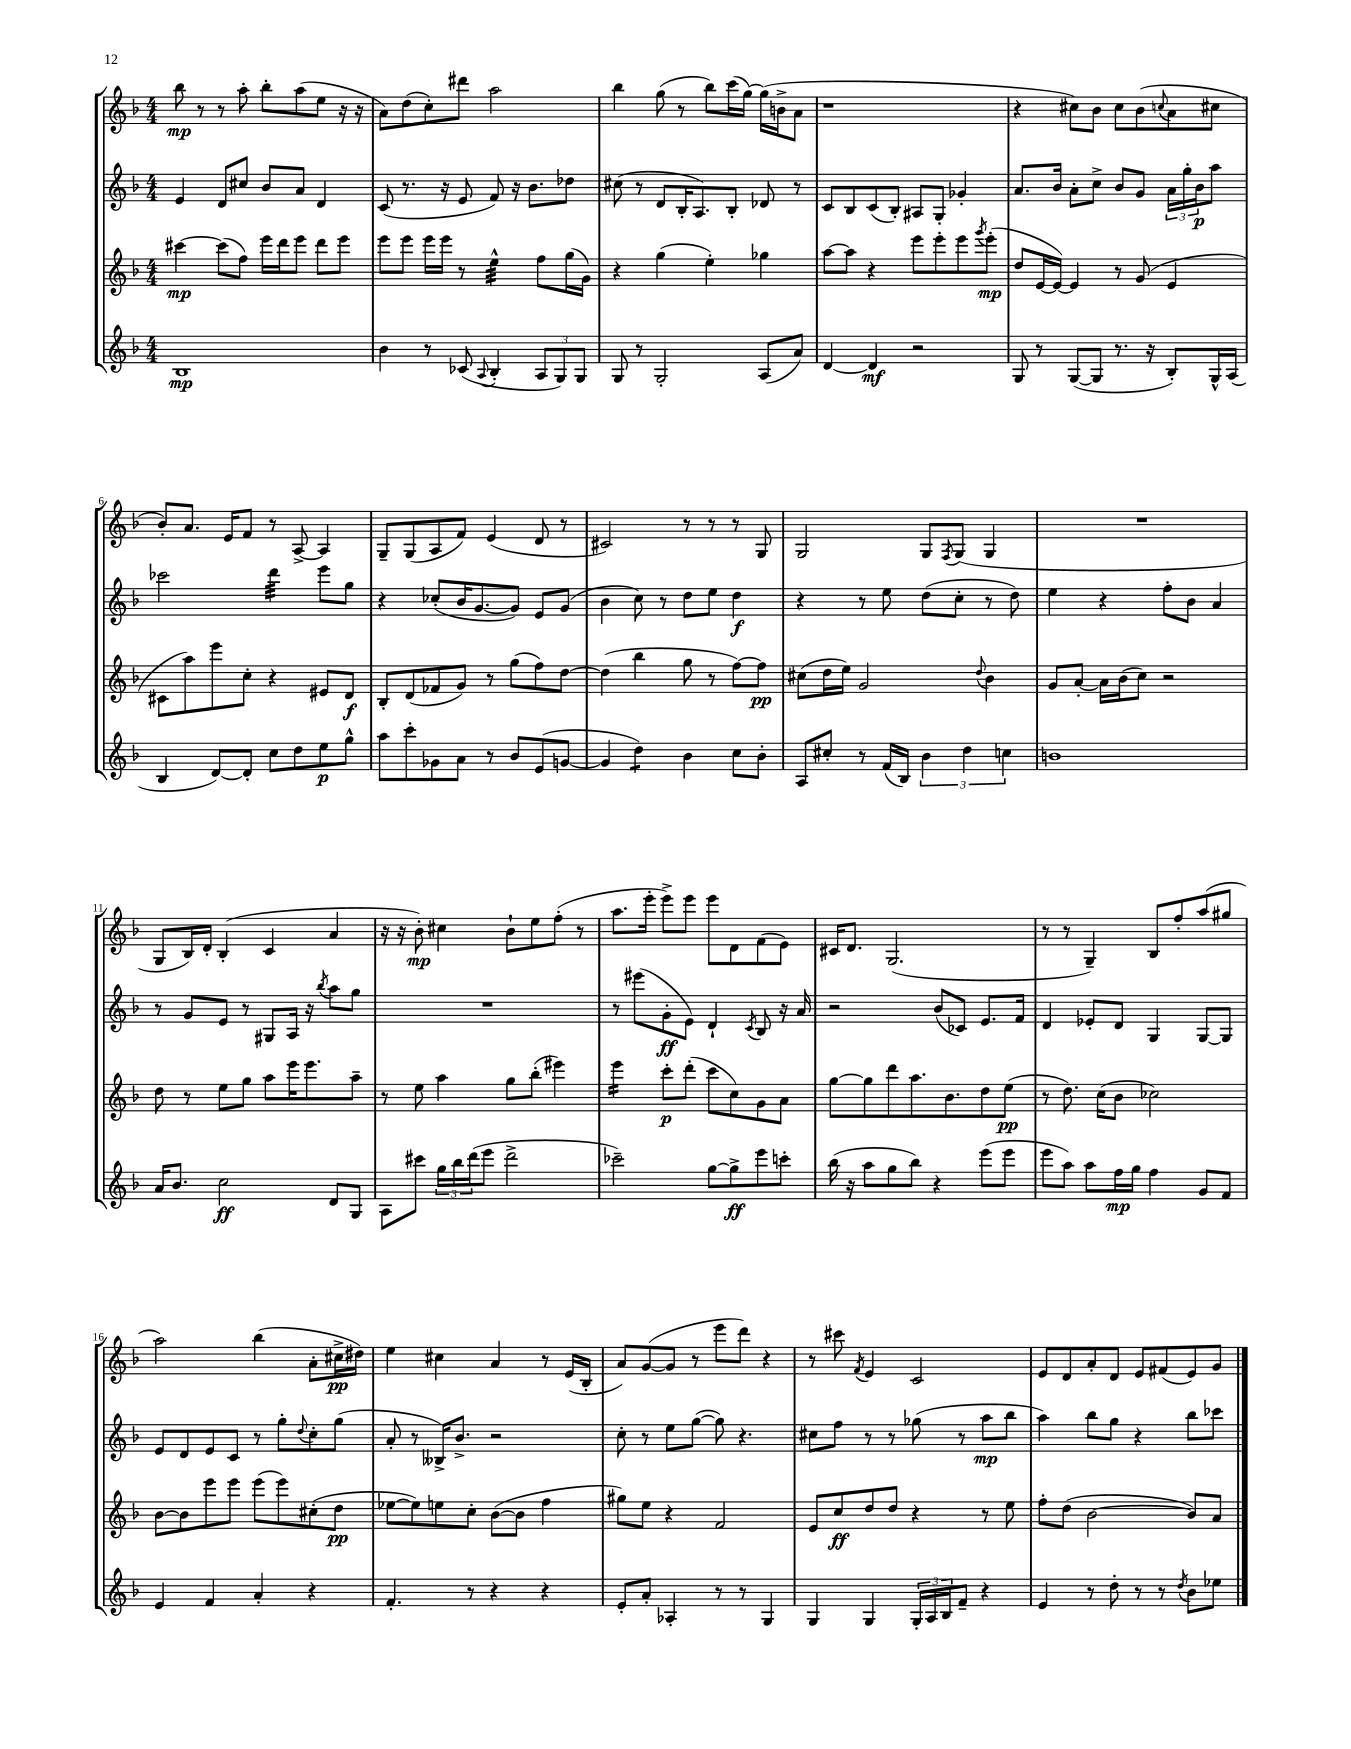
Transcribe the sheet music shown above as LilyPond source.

<<
\new StaffGroup <<
\new Staff = "s0" {
    \clef treble \key f \major \numericTimeSignature \time 4/4
    bes''8\mp r8 r8 a''8-. bes''8-. a''8( e''8 r16 r16 |
    a'8) d''8( c''8-.) dis'''8 a''2 |
    bes''4 g''8( r8 bes''8) c'''16( g''16~) g''16( b'16-> a'8 |
    r1 |
    r4 cis''8) bes'8 cis''8 bes'8( \appoggiatura { c''8 } a'8 cis''8 |
    bes'8-.) a'8. e'16 f'8 r8 a8~-> a4 |
    g8-- g8( a8 f'8) e'4( d'8 r8 |
    cis'2) r8 r8 r8 g8 |
    g2 g8 \acciaccatura { f8 } g8( g4 |
    R1 |
    g8 bes16) d'16-. bes4-.( c'4 a'4 |
    r16 r16 bes'8-.\mp) cis''4 bes'8-! e''8 f''8-.( r8 |
    a''8. e'''16-. e'''8->) e'''8 e'''8 d'8 f'8( e'8) |
    cis'16 d'8. g2.( |
    r8 r8 g4--) bes8 f''8-. a''8( gis''8 |
    a''2) bes''4( a'8-. cis''16->\pp dis''16) |
    e''4 cis''4 a'4 r8 e'16( bes16-. |
    a'8) g'8~( g'8 r8 e'''8 d'''8) r4 |
    r8 cis'''8 \acciaccatura { f'8 } e'4 c'2 |
    e'8 d'8 a'8-. d'8 e'8 fis'8( e'8) g'8 \bar "|." |
}
\new Staff = "s1" {
    \clef treble \key f \major \numericTimeSignature \time 4/4
    e'4 d'8 cis''8 bes'8 a'8 d'4 |
    c'8( r8. r16 e'8 f'8) r16 bes'8. des''8 |
    cis''8( r8 d'8 bes16-. a8.) bes8-. des'8 r8 |
    c'8 bes8 c'8( bes8-.) ais8 g8-. ges'4-. |
    a'8. bes'16 a'8-. c''8-> bes'8 g'8 \tuplet 3/2 { a'16 g''16-. bes'16\p } a''8 |
    ces'''2 d'''4:32 e'''8 g''8 |
    r4 ces''8-.( bes'16 g'8.~ g'8) e'8 g'8( |
    bes'4 c''8) r8 d''8 e''8 d''4\f |
    r4 r8 e''8 d''8( c''8-. r8 d''8) |
    e''4 r4 f''8-. bes'8 a'4 |
    r8 g'8 e'8 r8 gis8 a16 r16 \acciaccatura { bes''8 } a''8 g''8 |
    R1 |
    r8 eis'''8( g'8-.\ff e'8) d'4-! \acciaccatura { c'8 } bes8 r16 a'16 |
    r2 bes'8( ces'8) e'8. f'16 |
    d'4 ees'8-. d'8 g4 g8~ g8 |
    e'8 d'8 e'8 c'8 r8 g''8-. \appoggiatura { d''8 } c''8-. g''8( |
    a'8-. r8 beses16->) bes'8.-> r2 |
    c''8-. r8 e''8 g''8~( g''8) r4. |
    cis''8 f''8 r8 r8 ges''8( r8 a''8\mp bes''8 |
    a''4) bes''8 g''8 r4 bes''8 ces'''8 \bar "|." |
}
\new Staff = "s2" {
    \clef treble \key f \major \numericTimeSignature \time 4/4
    cis'''4~\mp cis'''8( f''8) e'''16 d'''16 e'''8 d'''8 e'''8 |
    e'''8 e'''8 e'''16 e'''16 r8 e''4:32-^ f''8 g''16( g'16) |
    r4 g''4( e''4-.) ges''4 |
    a''8~ a''8 r4 e'''8 e'''8-. e'''8 \acciaccatura { g'''8 } e'''8-.\mp( |
    d''8 e'16~ e'16~) e'4 r8 g'8( e'4 |
    cis'8 a''8) e'''8 c''8-. r4 eis'8 d'8\f |
    bes8-. d'8( fes'8 g'8) r8 g''8( f''8) d''8~ |
    d''4( bes''4 g''8 r8 f''8~) f''8\pp |
    cis''8( d''16 e''16) g'2 \appoggiatura { d''8 } bes'4 |
    g'8 a'8~-. a'16 bes'16( c''8) r2 |
    d''8 r8 e''8 g''8 a''8 e'''16 e'''8. a''8-- |
    r8 e''8 a''4 g''8 bes''8-.( eis'''4) |
    e'''4:16 c'''8-.\p d'''8-.( c'''8 c''8) g'8 a'8 |
    g''8~ g''8 d'''8 a''8. bes'8. d''8 e''8\pp( |
    r8 d''8.) c''16( bes'8 ces''2) |
    bes'8~ bes'8 e'''8 e'''8 e'''8( e'''8) cis''8-.( d''8\pp |
    ees''8~ ees''8) e''8 c''8-. bes'8~( bes'8 f''4 |
    gis''8) e''8 r4 f'2 |
    e'8 c''8\ff d''8 d''8 r4 r8 e''8 |
    f''8-. d''8( bes'2~ bes'8) a'8 \bar "|." |
}
\new Staff = "s3" {
    \clef treble \key f \major \numericTimeSignature \time 4/4
    bes1\mp |
    bes'4 r8 ces'8( \appoggiatura { a8 } bes4-. \tuplet 3/2 { a8 g8) g8 } |
    g8 r8 g2-. a8( a'8) |
    d'4~ d'4\mf r2 |
    g8 r8 g8~( g8 r8. r16 bes8-.) g16-^ a16( |
    bes4 d'8~) d'8-. c''8 d''8 e''8\p g''8-^ |
    a''8 c'''8-. ges'8 a'8 r8 bes'8 e'8( g'8~ |
    g'4 d''4:8) bes'4 c''8 bes'8-. |
    a8 cis''8-. r8 f'16( bes16) \tuplet 3/2 { bes'4 d''4 c''4 } |
    b'1 |
    a'16 bes'8. c''2\ff d'8 g8 |
    a8 cis'''8 \tuplet 3/2 { g''16 bes''16 d'''16( } e'''8 d'''2-> |
    ces'''2--) g''8~ g''8->\ff e'''8 c'''8-. |
    bes''16( r16 a''8 g''8 bes''8) r4 e'''8( e'''8 |
    e'''8 a''8) a''8 f''16\mp g''16 f''4 g'8 f'8 |
    e'4 f'4 a'4-. r4 |
    f'4.-. r8 r4 r4 |
    e'8-. a'8-. aes4-. r8 r8 g4 |
    g4 g4 \tuplet 3/2 { g16-. a16 bes16 } f'8-- r4 |
    e'4 r8 d''8-. r8 r8 \acciaccatura { d''8 } bes'8 ees''8 \bar "|." |
}
>>
>>
